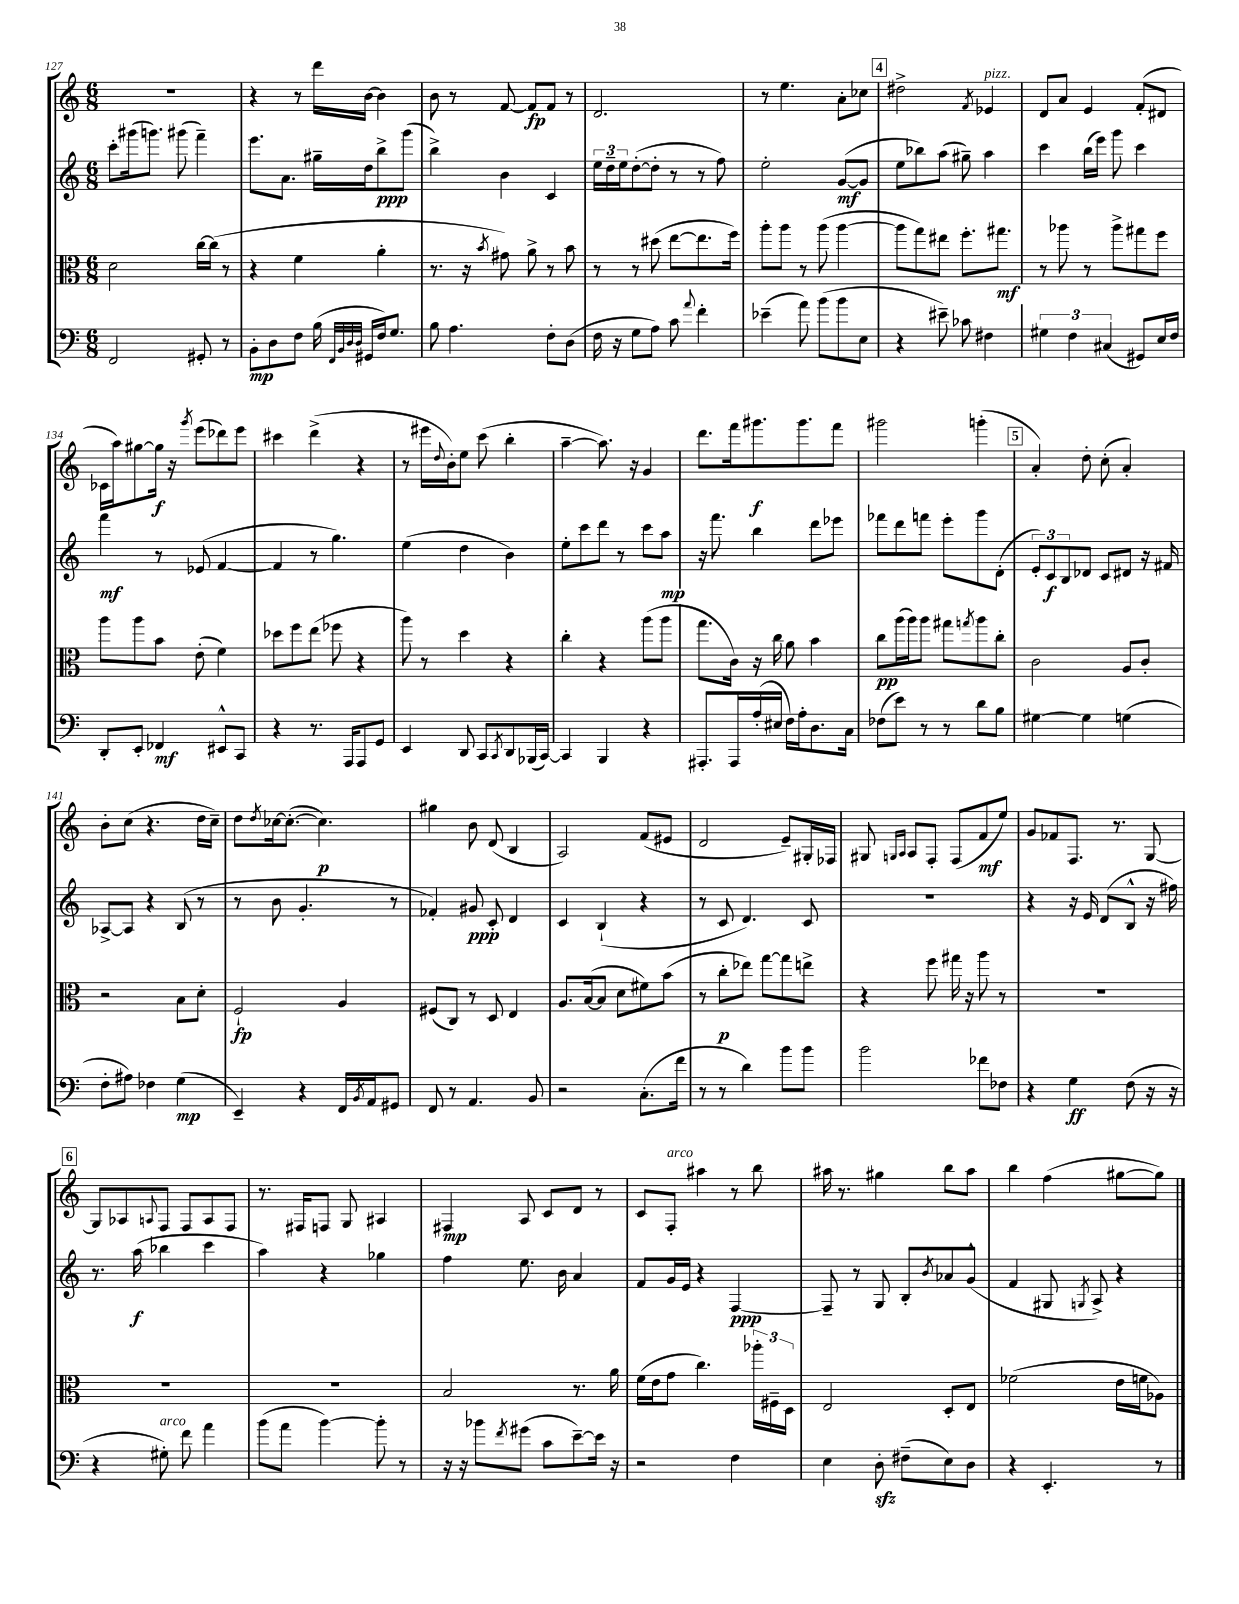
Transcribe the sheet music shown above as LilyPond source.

<<
\new StaffGroup <<
\new Staff = "s0" {
    \clef treble \key c \major \numericTimeSignature \time 6/8
    R2. |
    r4 r8 d'''16 b'16~ b'4 |
    b'8 r8 f'8~ f'8\fp f'8 r8 |
    d'2. |
    r8 e''4. a'8-. ces''8 |
    \mark \markup { \box "4" } dis''2-> \acciaccatura { f'8 } ees'4^\markup { \italic "pizz." } |
    d'8 a'8 e'4 f'8-.( dis'8 |
    ces'16 a''16) gis''8~ gis''16\f r16 \acciaccatura { g'''8 } e'''8( des'''8) e'''8 |
    cis'''4 d'''4->( r4 |
    r8 eis'''16 \appoggiatura { d''8 } b'16-.) e''8 c'''8( b''4-. |
    a''4~-- a''8.) r16 g'4 |
    d'''8. f'''16 gis'''8.\f gis'''8. f'''8 |
    gis'''2 g'''4-.( |
    \mark \markup { \box "5" } a'4-.) d''8-. c''8-.( a'4-.) |
    b'8-. c''8( r4. d''16 c''16--) |
    d''8 \acciaccatura { d''8 } ces''16~ ces''8.~-.( ces''4.\p) |
    gis''4 b'8 d'8( b4 |
    a2) f'8( eis'8 |
    d'2 e'8--) gis16-. fes16 |
    gis8 \grace { g16 a16 } a8 f8-. f8( f'8\mf e''8) |
    g'8 fes'8 f8. r8. g8~ |
    \mark \markup { \box "6" } g8 aes8 \appoggiatura { a8 } f8 f8 a8 f8 |
    r8. fis16 f8 g8 ais4 |
    fis4\mp a8 c'8 d'8 r8 |
    c'8 f8-.^\markup { \italic "arco" } ais''4 r8 b''8 |
    ais''16 r8. gis''4 b''8 ais''8 |
    b''4 f''4( gis''8~ gis''8) \bar "|." |
}
\new Staff = "s1" {
    \clef treble \key c \major \numericTimeSignature \time 6/8
    c'''8-. gis'''16( g'''8.) gis'''8( f'''4--) |
    e'''8. a'8. gis''16-- d''16 b''8->\ppp g'''8( |
    b''4->) b'4 c'4 |
    \tuplet 3/2 { e''16 d''16-- e''16 } d''8~-.( d''8-. r8 r8 f''8) |
    e''2-. g'8~\mf( g'8 |
    \mark \markup { \box "4" } e''8 bes''8) a''8( gis''8--) a''4 |
    c'''4 b''16( e'''16) g'''8 c'''4 |
    f'''4\mf r8 ees'8( f'4~ |
    f'4 r8 g''4.) |
    e''4( d''4 b'4) |
    e''8-. c'''8 d'''8 r8 c'''8 a''8\mp |
    r16 f'''8. b''4 d'''8 ees'''8 |
    fes'''8 d'''8 f'''8 e'''8-. g'''8 d'8-.( |
    \mark \markup { \box "5" } \tuplet 3/2 { e'8-.) c'8\f b8 } des'8 c'8 dis'8 r16 fis'16 |
    aes8~-> aes8 r4 b8( r8 |
    r8 b'8 g'4.-. r8 |
    fes'4-.) gis'8\ppp c'8-. d'4 |
    c'4 b4-!( r4 |
    r8 c'8 d'4.) c'8 |
    R2. |
    r4 r16 e'16 d'8( b8-^ r16 fis''16) |
    \mark \markup { \box "6" } r8. a''16\f( bes''4 c'''4 |
    a''4) r4 ges''4 |
    f''4 e''8. b'16 a'4 |
    f'8 g'16 e'16 r4 f4~\ppp |
    f8-- r8 g8 b8-. \acciaccatura { b'8 } aes'8 g'8-^( |
    f'4 gis8 \acciaccatura { g8 } a8->) r4 \bar "|." |
}
\new Staff = "s2" {
    \clef alto \key c \major \numericTimeSignature \time 6/8
    d'2 c''16~ c''16( r8 |
    r4 f'4 a'4-. |
    r8. r16 \acciaccatura { b'8 } gis'8) a'8-> r8 b'8 |
    r8 r8 dis''8( e''8~ e''8. f''16) |
    a''8-. a''8 r8 a''8( a''4~ |
    \mark \markup { \box "4" } a''8 g''8) eis''8 f''8.-. gis''8.\mf |
    r8 aes''8 r8 aes''8-> gis''8 f''8 |
    a''8 a''8 b'8 e'8-.( f'4) |
    des''8 f''8 e''8( fes''8 r4 |
    a''8) r8 d''4 r4 |
    c''4-. r4 a''8( a''8 |
    g''8. c'16) r16 c''16 a'8 b'4 |
    c''8\pp a''16( a''16) a''8 gis''8 \acciaccatura { g''8 } a''8 c''8-. |
    \mark \markup { \box "5" } c'2 a8 c'8-. |
    r2 b8 d'8-. |
    f2-!\fp a4 |
    fis8( c8) r8 d8 e4 |
    a8. b16~( b8 d'8 fis'8) b'8( |
    r8 c''8-.\p ees''8) g''8~ g''8 e''8-> |
    r4 f''8 gis''16 r16 a''8 r8 |
    R2. |
    \mark \markup { \box "6" } R2. |
    R2. |
    b2 r8. a'16 |
    f'16( e'16 g'8 c''4.) \tuplet 3/2 { aes''16-. fis16-- d16 } |
    e2 d8-. e8 |
    fes'2( e'16 f'16 aes8) \bar "|." |
}
\new Staff = "s3" {
    \clef bass \key c \major \numericTimeSignature \time 6/8
    f,2 gis,8-. r8 |
    b,8-.\mp d8 f8 b16( \grace { f,32 b,32 d32 d32 } gis,16 f16) g8. |
    b8 a4. f8-. d8( |
    f16 r16 g8 a8) c'8 \appoggiatura { a'8 } f'4-. |
    ees'4--( a'8) b'8( b'8 e8 |
    \mark \markup { \box "4" } r4 eis'8--) ces'8 fis4 |
    \tuplet 3/2 { gis4 f4 cis4( } gis,8) e16 f16 |
    d,8-. e,8-. fes,4\mf eis,8-^ c,8 |
    r4 r8. a,,16 a,,8 g,8 |
    e,4 d,8 c,8 \acciaccatura { c,8 } d,8 bes,,16( c,16~) |
    c,4 b,,4 r4 |
    ais,,8.-. ais,,16 a16-.( eis16 f16) a16-. d8. c16 |
    fes8( e'8) r8 r8 d'8 b8 |
    \mark \markup { \box "5" } gis4~ gis4 g4( |
    f8-. ais8) fes4 g4\mp( |
    e,4--) r4 f,16 \acciaccatura { b,8 } a,16 gis,8 |
    f,8 r8 a,4. b,8 |
    r2 c8.-.( f'16 |
    r8 r8 d'4) b'8 b'8 |
    b'2 fes'8 fes8 |
    r4 g4\ff f8( r16 r16 |
    \mark \markup { \box "6" } r4 gis8-.^\markup { \italic "arco" }) f'8 a'4 |
    b'8( a'8 b'4~) b'8-. r8 |
    r16 r16 bes'8 \acciaccatura { f'8 } gis'8( c'8 e'8~--) e'16 r16 |
    r2 f4 |
    e4 d8-.\sfz fis8--( e8) d8 |
    r4 e,4.-. r8 \bar "|." |
}
>>
>>
\layout { \context { \Score currentBarNumber = #127 } }
